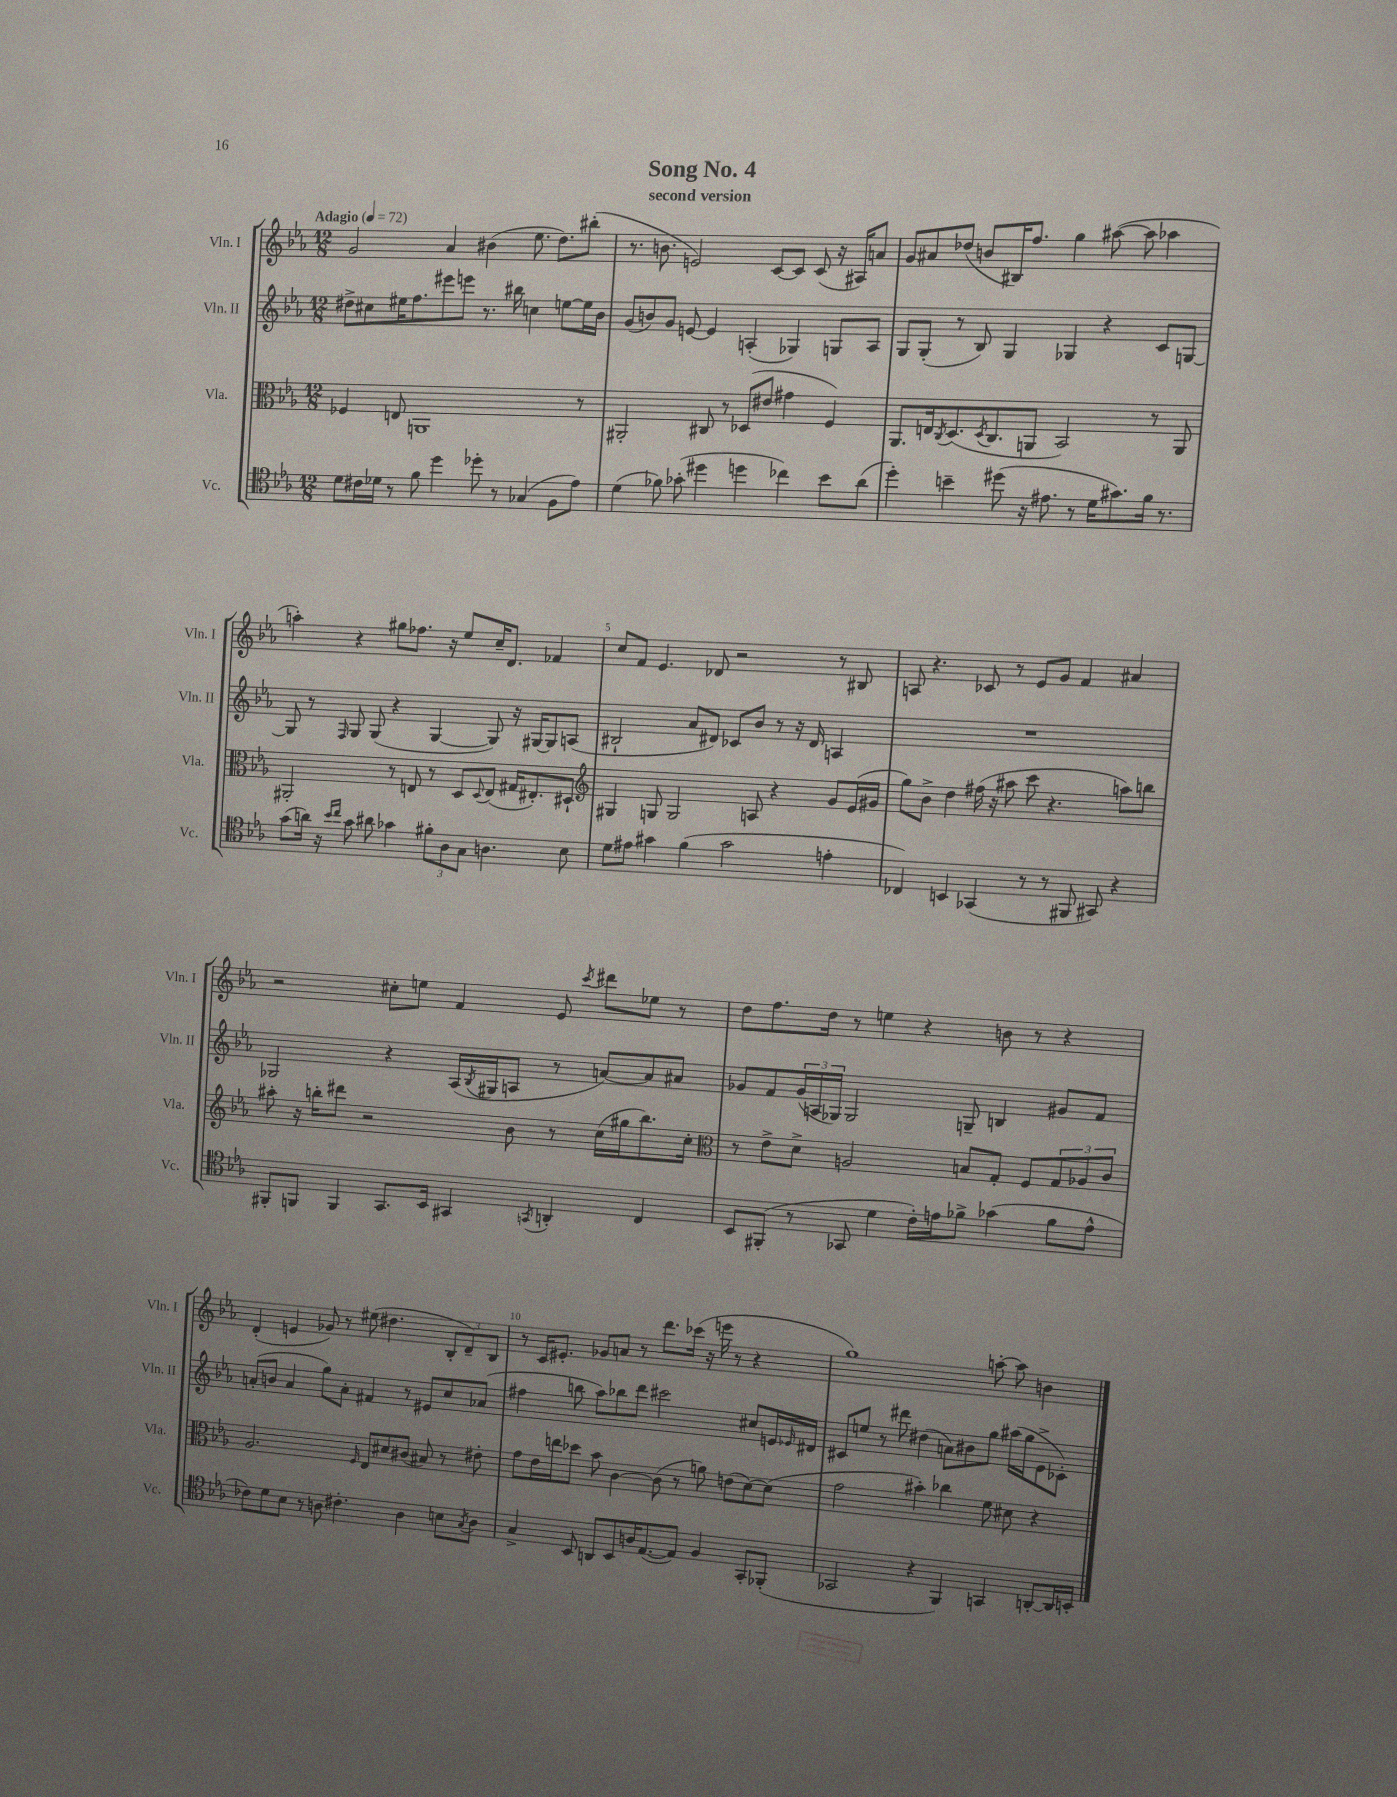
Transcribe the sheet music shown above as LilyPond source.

\header { title = "Song No. 4" subtitle = "second version" }
<<
\new StaffGroup <<
\new Staff = "s0" \with { instrumentName = "Vln. I" shortInstrumentName = "Vln. I" } {
    \clef treble \key ees \major \numericTimeSignature \time 12/8 \tempo "Adagio" 4 = 72
    g'2 aes'4 bis'4( ees''8. d''8.) bis''8-.( |
    r8. b'8. e'2) c'8~ c'8 c'8( r16 ais16) a'8 |
    g'8 ais'8 des''8( b'8 bis16) f''8. g''4 ais''8~( ais''8 aes''4 |
    a''4-.) r4 gis''8 fes''8. r16 ees''8 c''16-- d'8. fes'4 |
    c''8 f'8 ees'4. des'8 r2 r8 bis8 |
    a8 r4. ces'8 r8 ees'8 g'8 f'4 ais'4 |
    r2 cis''8-. e''8 f'4 ees'8 \acciaccatura { c'''8 } dis'''8 ees''8 r8 |
    d''8 f''8. d''16 r8 e''4 r4 b'8 r8 r4 |
    d'4-.( e'4 ges'8) r8 eis''8( dis''4. \tuplet 3/2 { bes8-. d'8--) bes8 } |
    r8 c'16 eis'8.-. ges'8 a'8 r8 d'''8. ces'''16( r16 e'''16 r8 r4 |
    g''1) a''8~-. a''8 b'4 \bar "|." |
}
\new Staff = "s1" \with { instrumentName = "Vln. II" shortInstrumentName = "Vln. II" } {
    \clef treble \key ees \major \numericTimeSignature \time 12/8
    dis''8-> cis''8 eis''16 f''8. eis'''8 e'''8 r8. bis''16 c''4 e''8~ e''16 bes'16 |
    g'8( b'8) g'8 e'8~ e'4 a4-.( ges4) g8 a8 |
    g8 g8-.( r8 bes8) g4 ges4 r4 c'8 g8~ |
    g8 r8 \grace { f16 } g8 g8( r4 g4~ g8) r16 gis16~ gis8 a8( |
    bis2-! aes'8 dis'8) ces'8 bes'8 r8 r16 dis'16 a4 |
    R1. |
    ges2 r4 aes16( \acciaccatura { bes8 } gis16 a8 r8 a'8~) a'8 ais'8 |
    ges'8 f'8 \tuplet 3/2 { ges'16( a16 ges16) } ges2 g8-- b4 gis'8 f'8 |
    a'8-.( b'8 a'4 g''8) a'8-. fis'4 r8 eis'8 c''8 aes'8( |
    fis''4 b''8 aes''8) bes''8 d'''8 cis'''2 cis''8 e'16 \grace { ees'16 } dis'16 |
    cis'8 e''8 r8 dis'''8 dis''4( a'8) bis'8 g''8 ais''16( g''16 ees'8-> ces'8-.) \bar "|." |
}
\new Staff = "s2" \with { instrumentName = "Vla." shortInstrumentName = "Vla." } {
    \clef alto \key ees \major \numericTimeSignature \time 12/8
    fes4 e8 a,1 r8 |
    ais,2-. cis8 r8 des8( eis'8 gis'4 f4) |
    aes,8. e16 \acciaccatura { c8 } d8.( \acciaccatura { d8 } c8. a,8 bes,2) r8 a,8 |
    ais,2-. r8 e8 r8 d8 \appoggiatura { d8 } e8( gis16 eis8.-.) dis8-! |
    \clef treble gis4 g8 g2 a8 r4 g'8 ees'16( gis'16 |
    g''8) bes'8-> d''4 fis''16( r16 ais''8 c'''8 r4. a''8) b''8 |
    ais''8-. r16 b''16-. dis'''8 r2 bes'8 r8 c''16( gis''16 b''8.) c''16-. |
    \clef alto r8 ees'8-> d'8-> a2 b8 g8-. f8 \tuplet 3/2 { g8 aes8 c'8 } |
    aes2. \grace { f16 } ees8 dis'8 cis'8( bis8) r8 eis'8-. |
    g'8 ees'16 e''16 des''8 bes'8 c'4~ c'8( r8 a'8) e'8( d'8~) d'8( |
    g'2 bis'4-.) ces''4 f'8 dis'8 r4 \bar "|." |
}
\new Staff = "s3" \with { instrumentName = "Vc." shortInstrumentName = "Vc." } {
    \clef tenor \key ees \major \numericTimeSignature \time 12/8
    d'8 cis'16 des'16 r8 f'8 d''4 des''8-. r8 ges4( f8 ees'8) |
    d'4( fes'8) ges'8-.( dis''4 d''4 ces''4) bes'8 aes'8( |
    d''4-.) b'4-- dis''8( r16 eis'8. r8 d'16 gis'8.) f'16 r8. |
    g'8( a'16) r16 \grace { bes'16 c''16 } g'8 ais'8 ges'4 \tuplet 3/2 { fis'8-. aes8 g8 } a4. bes8 |
    d'8 eis'8 gis'4 f'4( gis'2 e'4-. |
    ces4) b,4 ges,4( r8 r8 fis,8 gis,8) r4 |
    fis,8-. f,8 f,4 g,8. bes,16 gis,4 \acciaccatura { g,8 } a,4-. c4 |
    bes,8 fis,8-.( r8 ges,8 d'4 c'16-.) e'16 fes'8-> ges'4( fes'8 e'8-^ |
    ces'8) d'8 bes8 r8 a8 cis'4.-. a4 b8 \acciaccatura { g8 } a8 |
    g4-> bes,8 a,8 bes,8 a16 ees8.~( ees8) f4 g,8-. fes,8-.( |
    ges,2 r4 f,4) g,4 a,8~-. a,16 b,16-. \bar "|." |
}
>>
>>
\layout { \context { \Score \override BarNumber.break-visibility = ##(#f #t #t) barNumberVisibility = #(every-nth-bar-number-visible 5) } }
